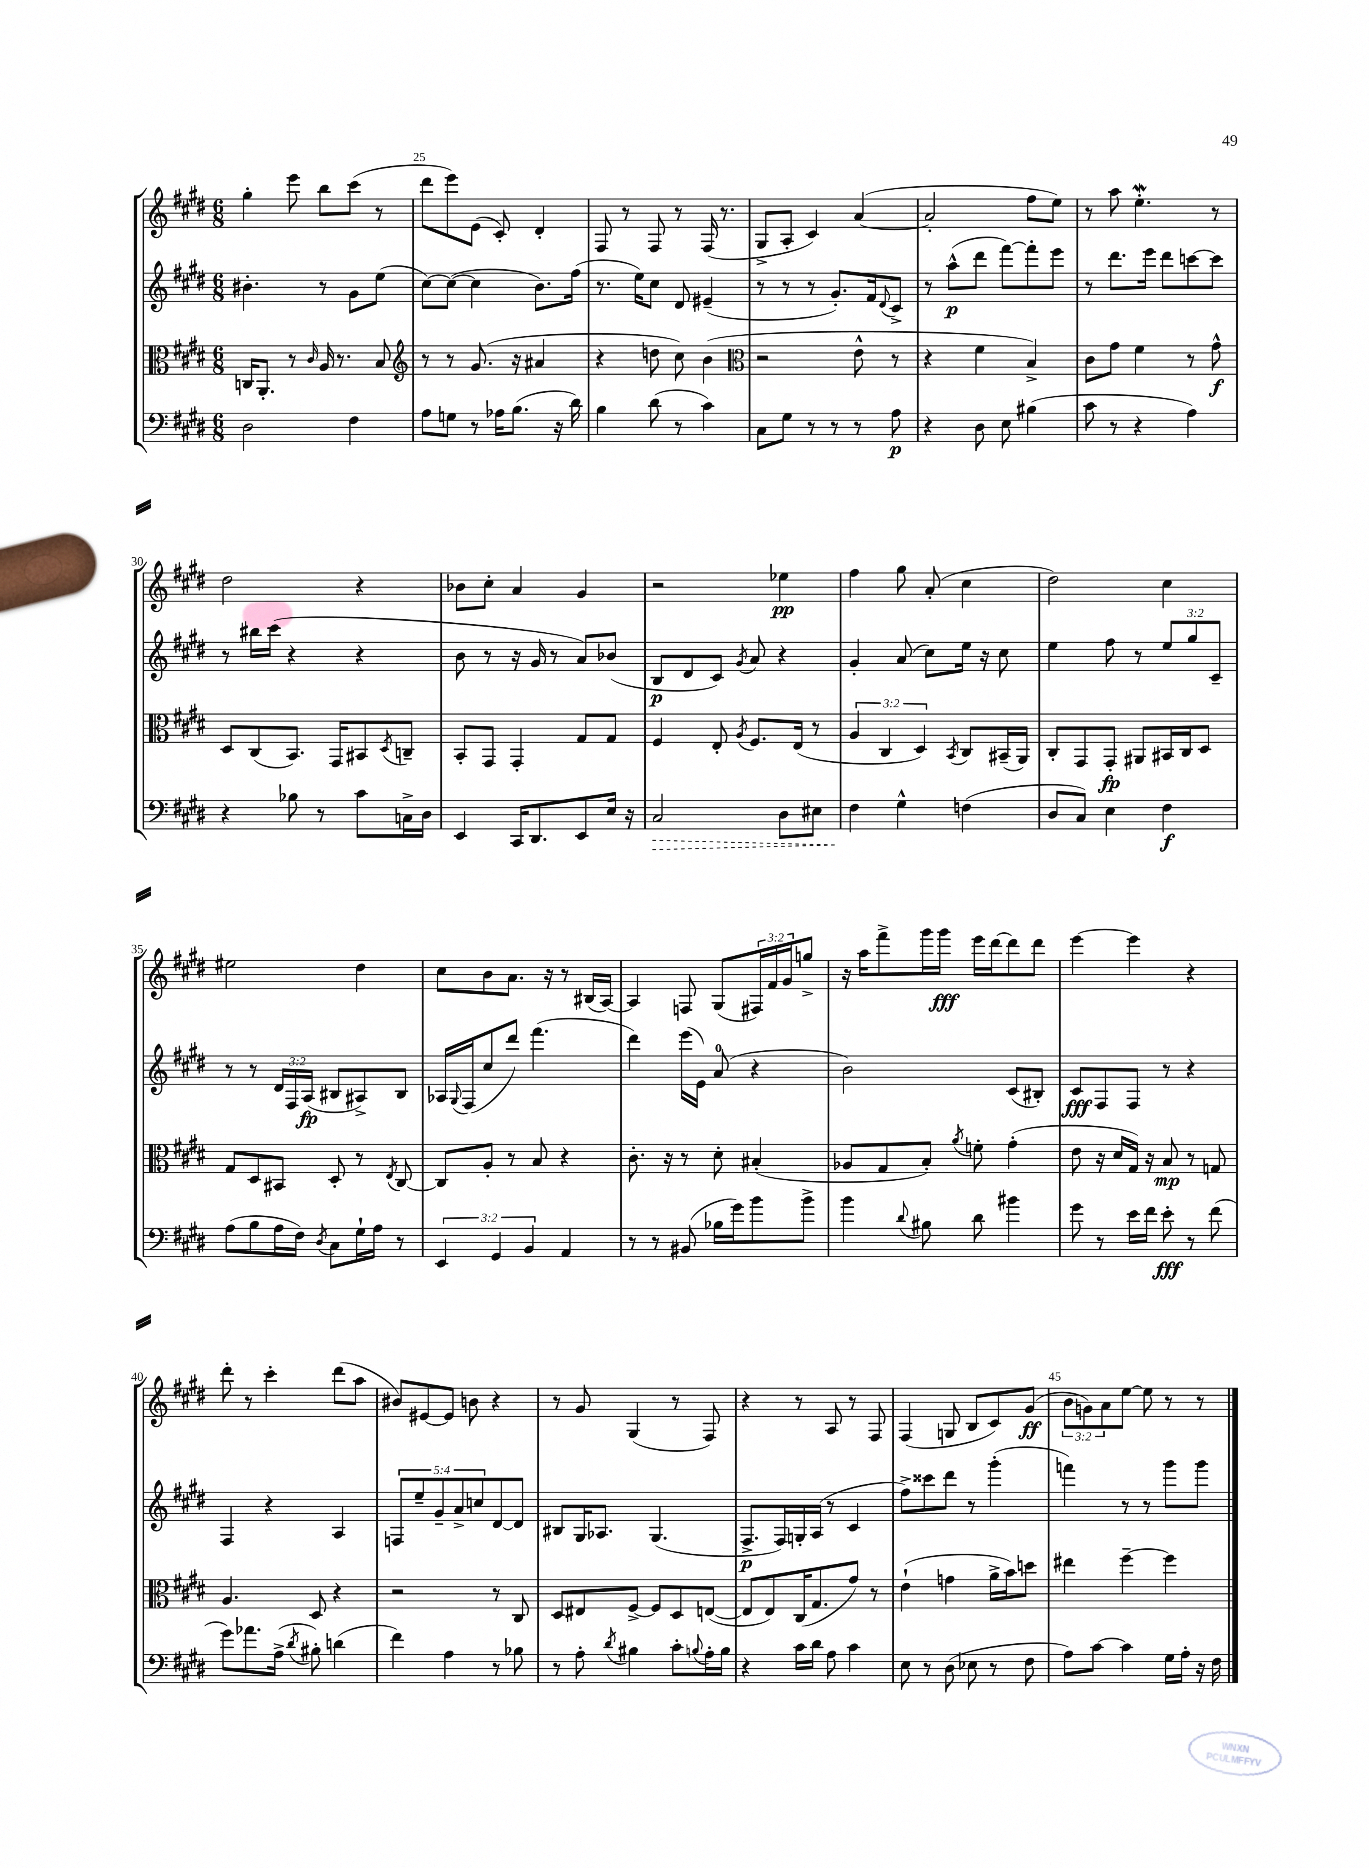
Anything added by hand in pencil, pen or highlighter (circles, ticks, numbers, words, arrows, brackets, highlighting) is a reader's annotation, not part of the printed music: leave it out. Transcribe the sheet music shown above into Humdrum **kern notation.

**kern	**kern	**kern	**kern
*staff4	*staff3	*staff2	*staff1
*clefF4	*clefC3	*clefG2	*clefG2
*k[f#c#g#d#]	*k[f#c#g#d#]	*k[f#c#g#d#]	*k[f#c#g#d#]
*M6/8	*M6/8	*M6/8	*M6/8
2D#\	16C/LK	4.b#'\	4gg#'\
.	8.AA'/J	.	.
.	8r	.	8eee\
.	16qqc#/	.	.
.	16A/	8r	8bb\L
.	8.r	.	.
4F#\	.	8g#\L	(8ccc#\J
.	8B/	(8ee\J	8r
=	=	=	=
*	*clefG2	*	*
8A\L	8r	[8cc#\L)	8ddd#\L
8G\J	8r	(8cc#\_J	8eee\)
8r	(8.g#/	4cc#\]	(8e\J
16A-\LK	.	.	8c#'/)
(8.B\J	16r	.	.
.	4a#/	8.b\L)	4d#'/
16r	.	.	.
16d#\)	.	(16ff#\Jk	.
=	=	=	=
4B\	4r	8.r	8F#/
.	.	.	8r
.	.	16ee\LK)	.
(8d#\	8dd\	8cc#\J	8F#/
8r	8cc#\)	8d#/	8r
4c#\)	(4b\	(4e#~/	(16F#/
.	.	.	8.r
=	=	=	=
*	*clefC3	*	*
8C#\L	2r	8r	8G#^/L
8G#\J	.	8r	8A'/J
8r	.	8r	4c#/)
8r	.	8.g#'/L)	.
8r	8e^^\	.	([4a/
.	.	16f#/k	.
.	.	8qqd#/	.
8A\	8r	8c#^/J	.
=	=	=	=
4r	4r	8r	2a'/]
.	.	(8aa^^\L	.
8D#\	4f#\	8ddd#\J	.
8E\	.	[8fff#\L)	.
(4B#\	4B^/)	8fff#'\]	8ff#\L
.	.	8eee\J	8ee\J)
=	=	=	=
8c#\	8c#\L	8r	8r
8r	8g#\J	8.ddd#\L	8aa\
4r	4f#\	.	4.ee'\
.	.	16eee\Jk	.
.	.	8ddd#\L	.
4A\)	8r	[8ccc\	.
.	8g#^^\	8ccc\]J	8r
=	=	=	=
4r	8D#/L	8r	2dd#\
.	(8C#/	16bb#\LL	.
.	.	(16ccc#\JJ	.
8B-\	8.BB/J)	4r	.
8r	.	.	.
.	16GG#/LK	.	.
8c#\L	8BB#/	4r	4r
.	8qD#/	.	.
16C^\L	8C~/J	.	.
16D#\JJ	.	.	.
=	=	=	=
4EE/	8BB'/L	8b\	8b-\L
.	8GG#/J	8r	8cc#'\J
16CC#/LK	4GG#'/	16r	4a/
8.DD#/	.	16g#/	.
.	.	8r	.
8EE/	8G#/L	8a/L)	4g#/
16E/Jk	8G#/J	(8b-/J	.
16r	.	.	.
=	=	=	=
2C#/	4F#/	8B/L	2r
.	.	8d#/	.
.	8E'/	8c#/J)	.
.	8qA/	8qg#/	.
.	8.F#/L	8a/	.
8D#\L	.	4r	4ee-\
.	(16E/Jk	.	.
8E#\J	8r	.	.
=	=	=	=
4F#\	6A/	4g#'/	4ff#\
.	6C#/	.	.
4G#^^\	.	(8a/	8gg#\
.	6D#/)	.	.
.	.	8cc#\L)	(8a'/
.	8qBB/	.	.
(4F\	8C#/L	16ee\Jk	4cc#\
.	.	16r	.
.	(16BB#~/L	8cc#\	.
.	16AA/JJ)	.	.
=	=	=	=
8D#/L	8C#'/L	4ee\	2dd#\)
8C#/J)	8GG#/	.	.
4E\	8GG#'/J	8ff#\	.
.	8AA#/L	8r	.
4F#\	16BB#/L	12ee/L	4cc#\
.	16C#/J	.	.
.	.	12gg#/	.
.	8D#/J	.	.
.	.	12c#~/J	.
=	=	=	=
(8A\L	8G#/L	8r	2ee#\
8B\	8D#/	8r	.
16A\L	8BB#/J	24d#/LL	.
.	.	24F#/	.
16F#\JJ)	.	.	.
.	.	(24A/JJ	.
8qD#/	.	.	.
8C#\L	8D#'/	8B#/L	.
16G#`\L	8r	8A#^/)	4dd#\
16A\JJ	.	.	.
.	8qE/	.	.
8r	[8C#/	8B#/J	.
=	=	=	=
6EE/	8C#/]L	16A-/LL	8cc#\L
.	.	8qqG#/	.
.	.	(16F#/J	.
.	8A'/J	8cc#/	8b\
6GG#/	.	.	.
.	8r	8ddd#/J)	8.a\J
6BB/	.	.	.
.	8B/	(4.fff#\	.
.	.	.	16r
4AA/	4r	.	8r
.	.	.	(16B#/LL
.	.	.	[16A/JJ)
=	=	=	=
8r	8.c#'\	4ddd#\)	4A/]
8r	.	.	.
.	16r	.	.
(8BB#/	8r	(16eee\LL	8F/
.	.	16e\JJ)	.
16B-\LL	8d#'\	(8a/	(8G#/L
16g#\J)	.	.	.
8b\	(4B#'/	4r	24F#/L)
.	.	.	24f#/
.	.	.	24g#/J
8b^\J	.	.	8gg^/J
=	=	=	=
4b\	8A-/L	2b\)	16r
.	.	.	16aa\LK
.	8G#/	.	8fff#^\
8qqd#/	.	.	.
8B#\	8B'/J)	.	16ggg#\L
.	.	.	16ggg#\JJ
.	8qa/	.	.
8d#\	8f'\	.	16eee\LL
.	.	.	[16ddd#\J
4b#\	(4g#'\	(8c#/L	8ddd#\]
.	.	8B#'/J)	8ddd#\J
=	=	=	=
8g#\	8e\	8c#/L	[4eee\
8r	16r	8F#/	.
.	16d#/LL	.	.
16e\LL	16G#/JJ)	8F#/J	4eee\]
16f#\JJ	16r	.	.
8e'\	8B/	8r	.
8r	8r	4r	4r
(8f#\	8G/	.	.
=	=	=	=
8g#\L)	4.A/	4F#/	8ddd#'\
8.a-\	.	.	8r
.	.	4r	4ccc#'\
(16A^\Jk	.	.	.
8qd#/	.	.	.
8B#'\)	8D#/	.	.
(4d\	4r	4A/	(8ddd#\L
.	.	.	8aa\J
=	=	=	=
4f#\)	2r	10F/L	8b#/L)
.	.	10ee~/	.
.	.	.	[8e#/
.	.	10g#~/	.
4A\	.	.	8e#/]J
.	.	10a^/	.
.	.	.	8b\
.	.	10cc/	.
8r	8r	[8d#/	4r
8B-\	8C#/	8d#/]J	.
=	=	=	=
8r	8D#/L	8B#/L	8r
8A'\	8E#/	16G#/K	8g#/
.	.	8.A-/J	.
8qd#/	.	.	.
4B#\	[8F#^/J	.	(4G#/
.	8F#/]L	(4.G#/	.
8c#'\L	8D#/	.	8r
8qqB/	.	.	.
16A'\L	([8E/J	.	8F#/)
16B\JJ	.	.	.
=	=	=	=
4r	8E/]L	8.F#^/L	4r
.	8E/)	.	.
.	.	16F#/L)	.
16c#\LL	(16C#/K	16G'/	8r
16d#\JJ	8.G#/	(16A/JJ	.
8A\	.	8r	8A/
4c#\	8g#/J)	4c#/	8r
.	8r	.	8F#/
=	=	=	=
8E\	(4e`\	8ff#^\L)	(4F#/
8r	.	8ccc##\	.
(8D#\	4g\	8ddd#\J	8G/
8E-\	.	8r	8B/L
8r	16a^\LL	(4ggg#'\	8c#/)
.	16b\J)	.	.
8F#\	8dd\J	.	(8g#/J
=	=	=	=
8A\L)	4ee#\	4fff\)	12b\L
.	.	.	12g\)
[8c#\J	.	.	.
.	.	.	12a\
4c#\]	[4ff#~\	8r	[8ee\J
.	.	8r	8ee\]
16G#\LL	4ff#\]	8ggg#\L	8r
16A'\JJ	.	.	.
16r	.	8ggg#\J	8r
16F#\	.	.	.
==	==	==	==
*-	*-	*-	*-
